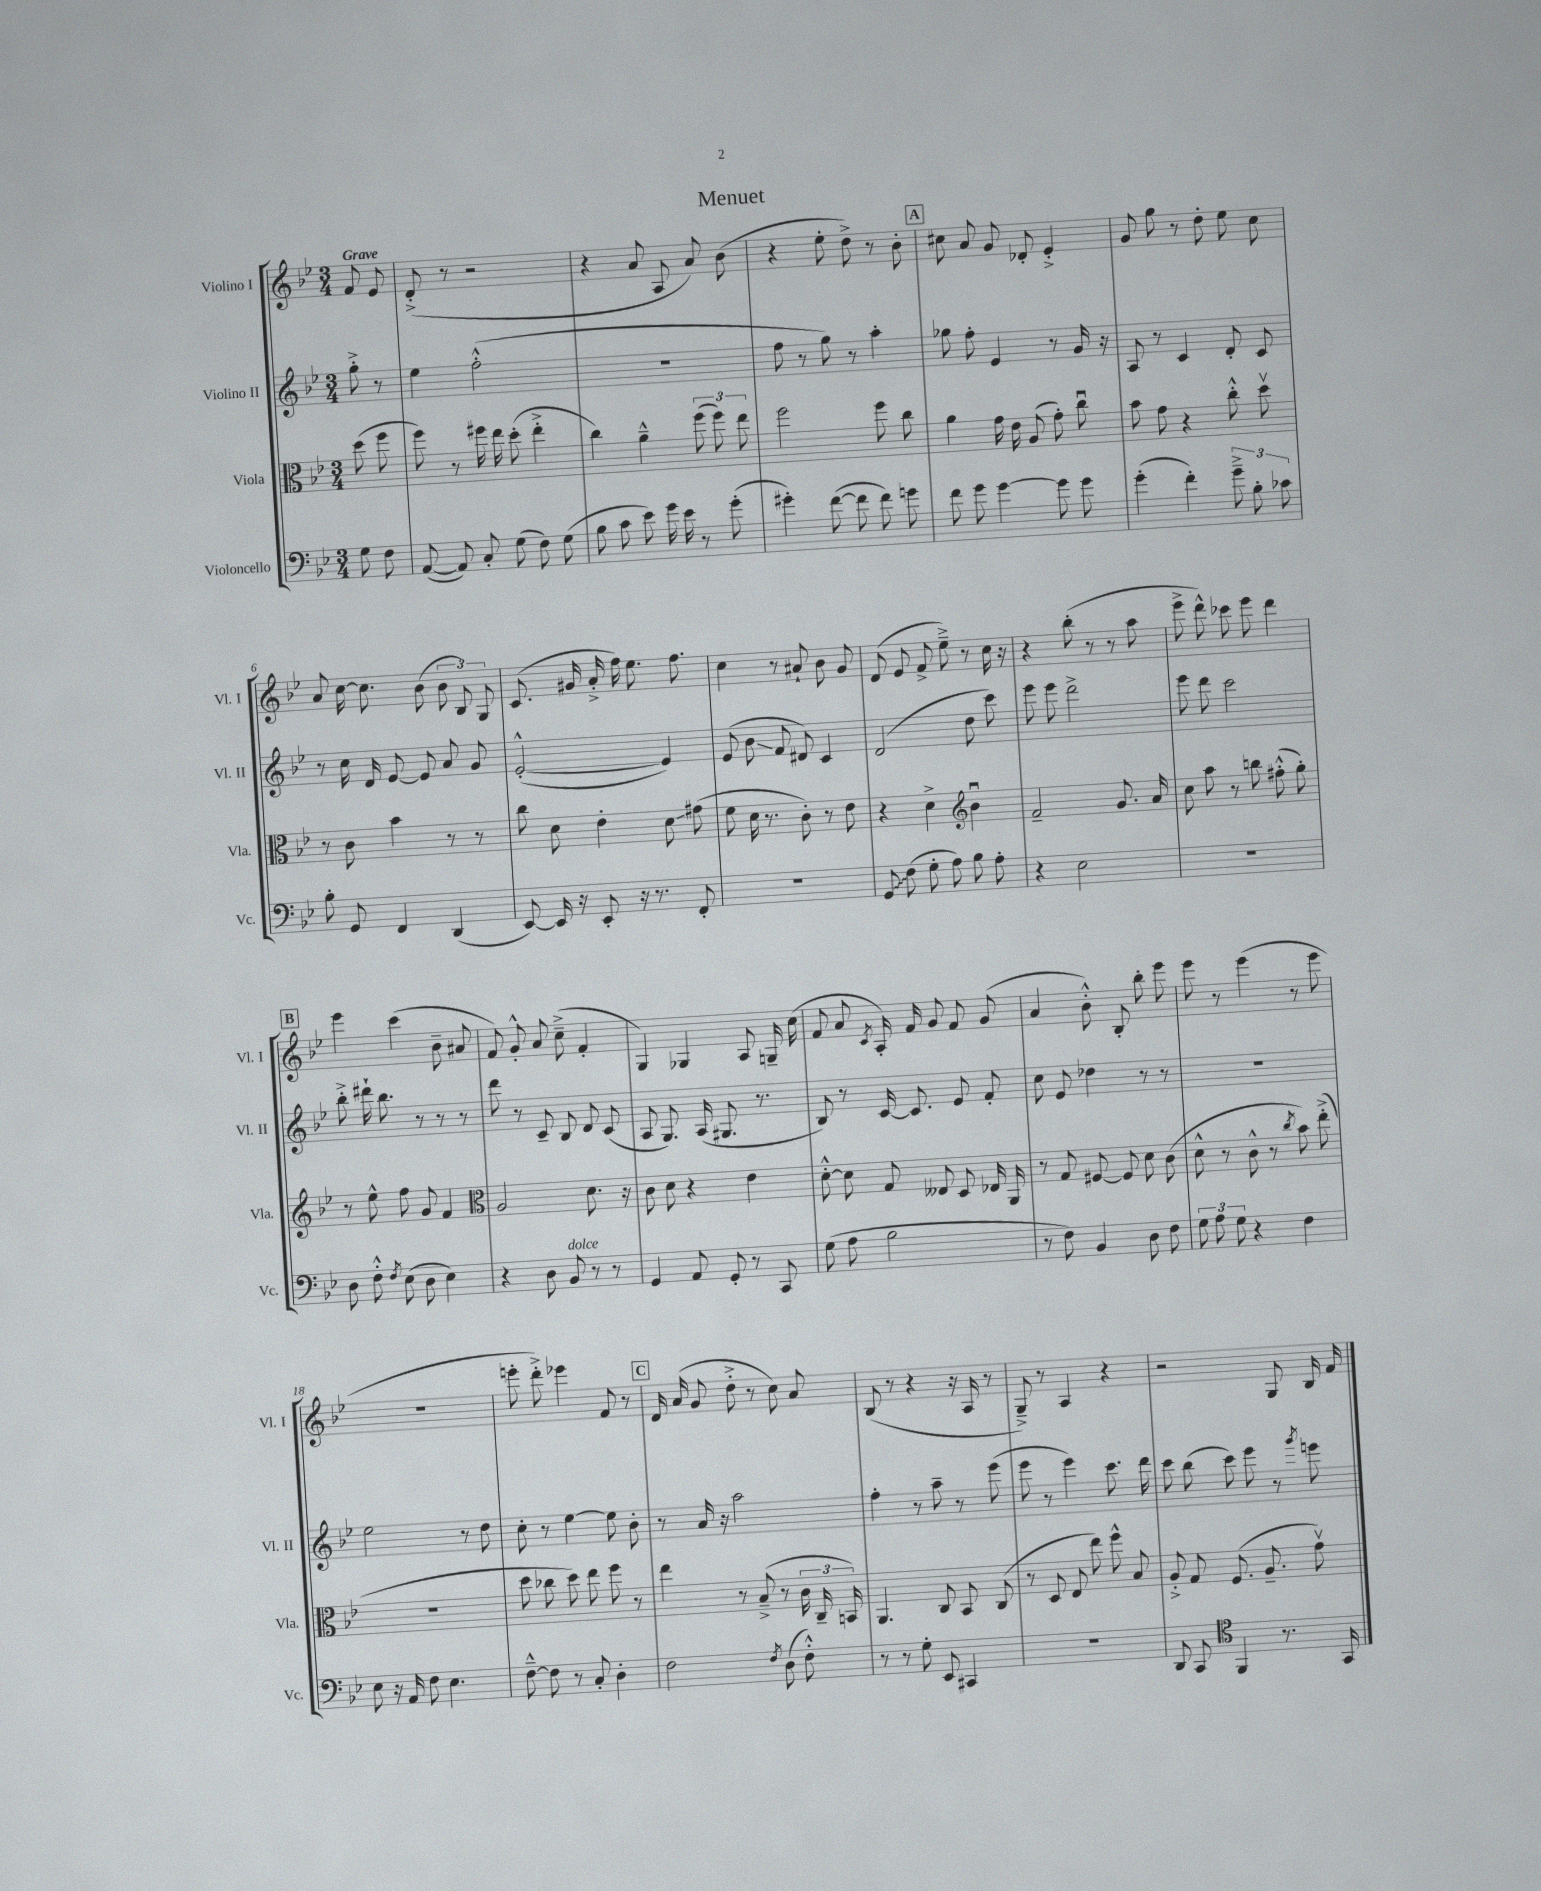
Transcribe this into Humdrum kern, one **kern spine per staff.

**kern	**kern	**kern	**kern
*staff4	*staff3	*staff2	*staff1
*clefF4	*clefC3	*clefG2	*clefG2
*k[b-e-]	*k[b-e-]	*k[b-e-]	*k[b-e-]
*M3/4	*M3/4	*M3/4	*M3/4
8G\	(8dd\	8gg'^\	8f/
8F\	8ff\	8r	8e-/
=	=	=	=
([8AA/	8ff\)	4ee-\	(8d'^/
8AA/])	8r	.	8r
8C'/	16ff#\	(2ff'^^\	2r
.	16ee-\	.	.
(8G\	(8dd'\	.	.
8F\)	4ee-'^\	.	.
(8G\	.	.	.
=	=	=	=
8B-\	4cc\)	2.r	4r
8c\	.	.	.
8e-\)	4a~^^\	.	8a/
16g\	.	.	8A/
16e-\	.	.	.
8r	(12ff\	.	8a/)
.	12ff\)	.	.
(8g'\	.	.	(8b-\
.	12ee-\	.	.
=	=	=	=
4g#'\)	2ff\	8ff\	4r
.	.	8r	.
([8f\	.	8gg\)	8ee-'\
8f\]	.	8r	8dd^\)
8f\)	8ff\	4aa'\	8r
8g\	8cc\	.	8b-'\
=	=	=	=
8f\	4a\	8gg-\	8cc#\
8g\	.	8ff'\	8a/
[4g\	16g\	4e-/	8g/
.	16e-\	.	.
.	(8A/	.	8d-'/
8g\]	8g'\)	8r	4e-'^/
8g\	8ccu\	16g/	.
.	.	16r	.
=	=	=	=
(4g'\	8b-\	8A/	8g/
.	8g\	8r	8gg\
4f'\)	4r	4c/	8r
.	.	.	8dd'\
12g~^\	8cc'^^\	8d'/	8ee-\
12B-'\	.	.	.
.	8ddv\	8c/	8cc\
12c-\	.	.	.
=	=	=	=
8B-'\	8r	8r	8a/
8GG/	8c\	16cc\	[16cc\
.	.	16d/	8.cc\]
4FF/	4b-\	[8e-/	.
.	.	8e-/]	(8b-\
(4DD/	8r	8a/	12b-\
.	.	.	12B-/)
.	8r	8g/	.
.	.	.	12G/
=	=	=	=
[8EE-/)	8cc\	([2e-'^^/	(8.c/
16EE-/]	8d\	.	.
16r	.	.	16g#/
8EE-'/	4e-'\	.	16a'^/
.	.	.	16ff\)
16r	.	.	8.ee-\
8.r	.	.	.
.	8d\	4e-/])	.
.	.	.	8.ff\
8FF'/	(8g#\	.	.
=	=	=	=
2.r	8f\	(8e-/	4cc\
.	16d\	8b-\	.
.	8.r	.	.
.	.	8f/	8r
.	8c'\)	8d#/)	8a#`/
.	8r	4c/	8b-\
.	8e-\	.	8g/
=	=	=	=
8GG/	4r	(2d/	(8d/
(8F\	.	.	8e-/
8G'\	4d^\	.	8f^/
8A\)	.	.	8ee-~^\)
*	*clefG2	*	*
8B-\	4b-u\	8dd\	8r
8A'\	.	8ccc\)	16cc\
.	.	.	16r
=	=	=	=
4r	2f~/	8eee-\	4r
.	.	8eee-\	.
2E-\	.	2ddd^\	(8bb-'\
.	.	.	8r
.	8.g/	.	8r
.	.	.	8aa\
.	16a/	.	.
=	=	=	=
2.r	8cc\	8eee-\	8eee-^\
.	8aa\	8ddd\	8ddd^^\)
.	8r	2ccc\	8ccc-\
.	8bb\	.	8eee-\
.	(8ff#'^^\	.	4ddd\
.	8gg'\)	.	.
=	=	=	=
8D\	8r	8bb-'^\	4eee-\
8F'^^\	8ee-^^\	16ddd#`\	.
.	.	8.bb-\	.
8qF/	.	.	.
(8E-\	8ff\	.	(4ccc\
8D\	8g/	8r	.
4E-\)	4f/	8r	8b-~\
.	.	8r	8a#/
=	=	=	=
*	*clefC3	*	*
4r	2A/	8ddd\	8f/)
.	.	8r	8g'^^/
8D\	.	8c~/	8a/
8BB-/	.	8B-/	(8cc~^\
8r	8.d\	8d/	4f'/
8r	.	(8c/	.
.	16r	.	.
=	=	=	=
4GG/	8c\	8A/	4G/)
.	8d\	8.G/)	.
8AA/	4r	.	4G-/
.	.	(16A/	.
8GG'/	.	8.G#/	.
8r	4e-\	.	8A/
.	.	8.r	.
8CC/	.	.	16G~/
.	.	.	(16cc\
=	=	=	=
(8G\	[8d'^^\	8B-/)	8f/
8A\	8d\]	8r	8a/
.	.	.	8qc/
2B-\	8G/	[16c/	16A'/)
.	.	8.c/]	16f/
.	8E--/	.	8g/
.	8D/	8e-/	8f/
.	16E-/	8f'/	(8g/
.	16AA/	.	.
=	=	=	=
8r	8r	8cc\	4a/
8F\)	8G/	8e-/	.
4BB-/	[8F#/	4dd-\	8b-'^^\)
.	8F#/]	.	8B-'/
8D\	8d\	8r	8bb-'\
8F\	(8c\	8r	8eee-\
=	=	=	=
12G\	8d^^\	2.r	8eee-\
12A\	.	.	.
.	8r	.	8r
12G\	.	.	.
4r	8c^^\	.	(4eee-\
.	8r	.	.
.	8qcc/	.	.
4F\	8b-\)	.	8r
.	(8ee-'^\	.	8eee-\
=	=	=	=
8E-\	2.r	2ee-\	2.r
16r	.	.	.
16AA/	.	.	.
8F\	.	.	.
4.E-\	.	.	.
.	.	8r	.
.	.	8dd\	.
=	=	=	=
[8F~^^\	8dd\	8cc'\	8eee'\
8F\]	8cc-\	8r	8ddd'^\)
8r	8dd\)	[4ee-\	4eee-\
8C'/	8ee-\	.	.
4D'\	8ff\	8ee-\]	8f/
.	8r	8b-'\	8r
=	=	=	=
2F\	4ee-\	8r	16d/
.	.	.	(16a/
.	.	16a/	8g/
.	.	16r	.
.	8r	2aa\	8dd'^\
.	(8B-~^/	.	8r
8qF/	.	.	.
(8D\	8r	.	8cc\)
8F'^^\)	24c\	.	8a/
.	24C~/	.	.
.	24BB/)	.	.
=	=	=	=
8r	4.AA/	4ff'\	(8B-/
8r	.	.	8r
8G'\	.	8r	4r
8EE-/	8C/	8aa~\	.
4CC#/	8BB-/	8r	16r
.	.	.	16A/
.	(8C/	(8eee-\	8r
=	=	=	=
2.r	8r	8eee-\	8G~^/)
.	8D/	8r	8r
.	8E-/	4eee-\)	4A/
.	8ee-\)	.	.
.	8ff^^\	8.ccc\	4r
.	8B-/	.	.
.	.	16ddd\	.
=	=	=	=
8DD/	8A'^/	8ccc\	2r
8CC/	8G/	(8bb-\	.
*clefC4	*	*	*
4FF/	(8.F/	8ccc\)	.
.	.	8eee-\	.
.	8.A~/	.	.
8.r	.	8r	8G/
.	.	8qggg/	.
.	8gv\)	8eee\	16B-/
16GG/	.	.	16f/
==	==	==	==
*-	*-	*-	*-
